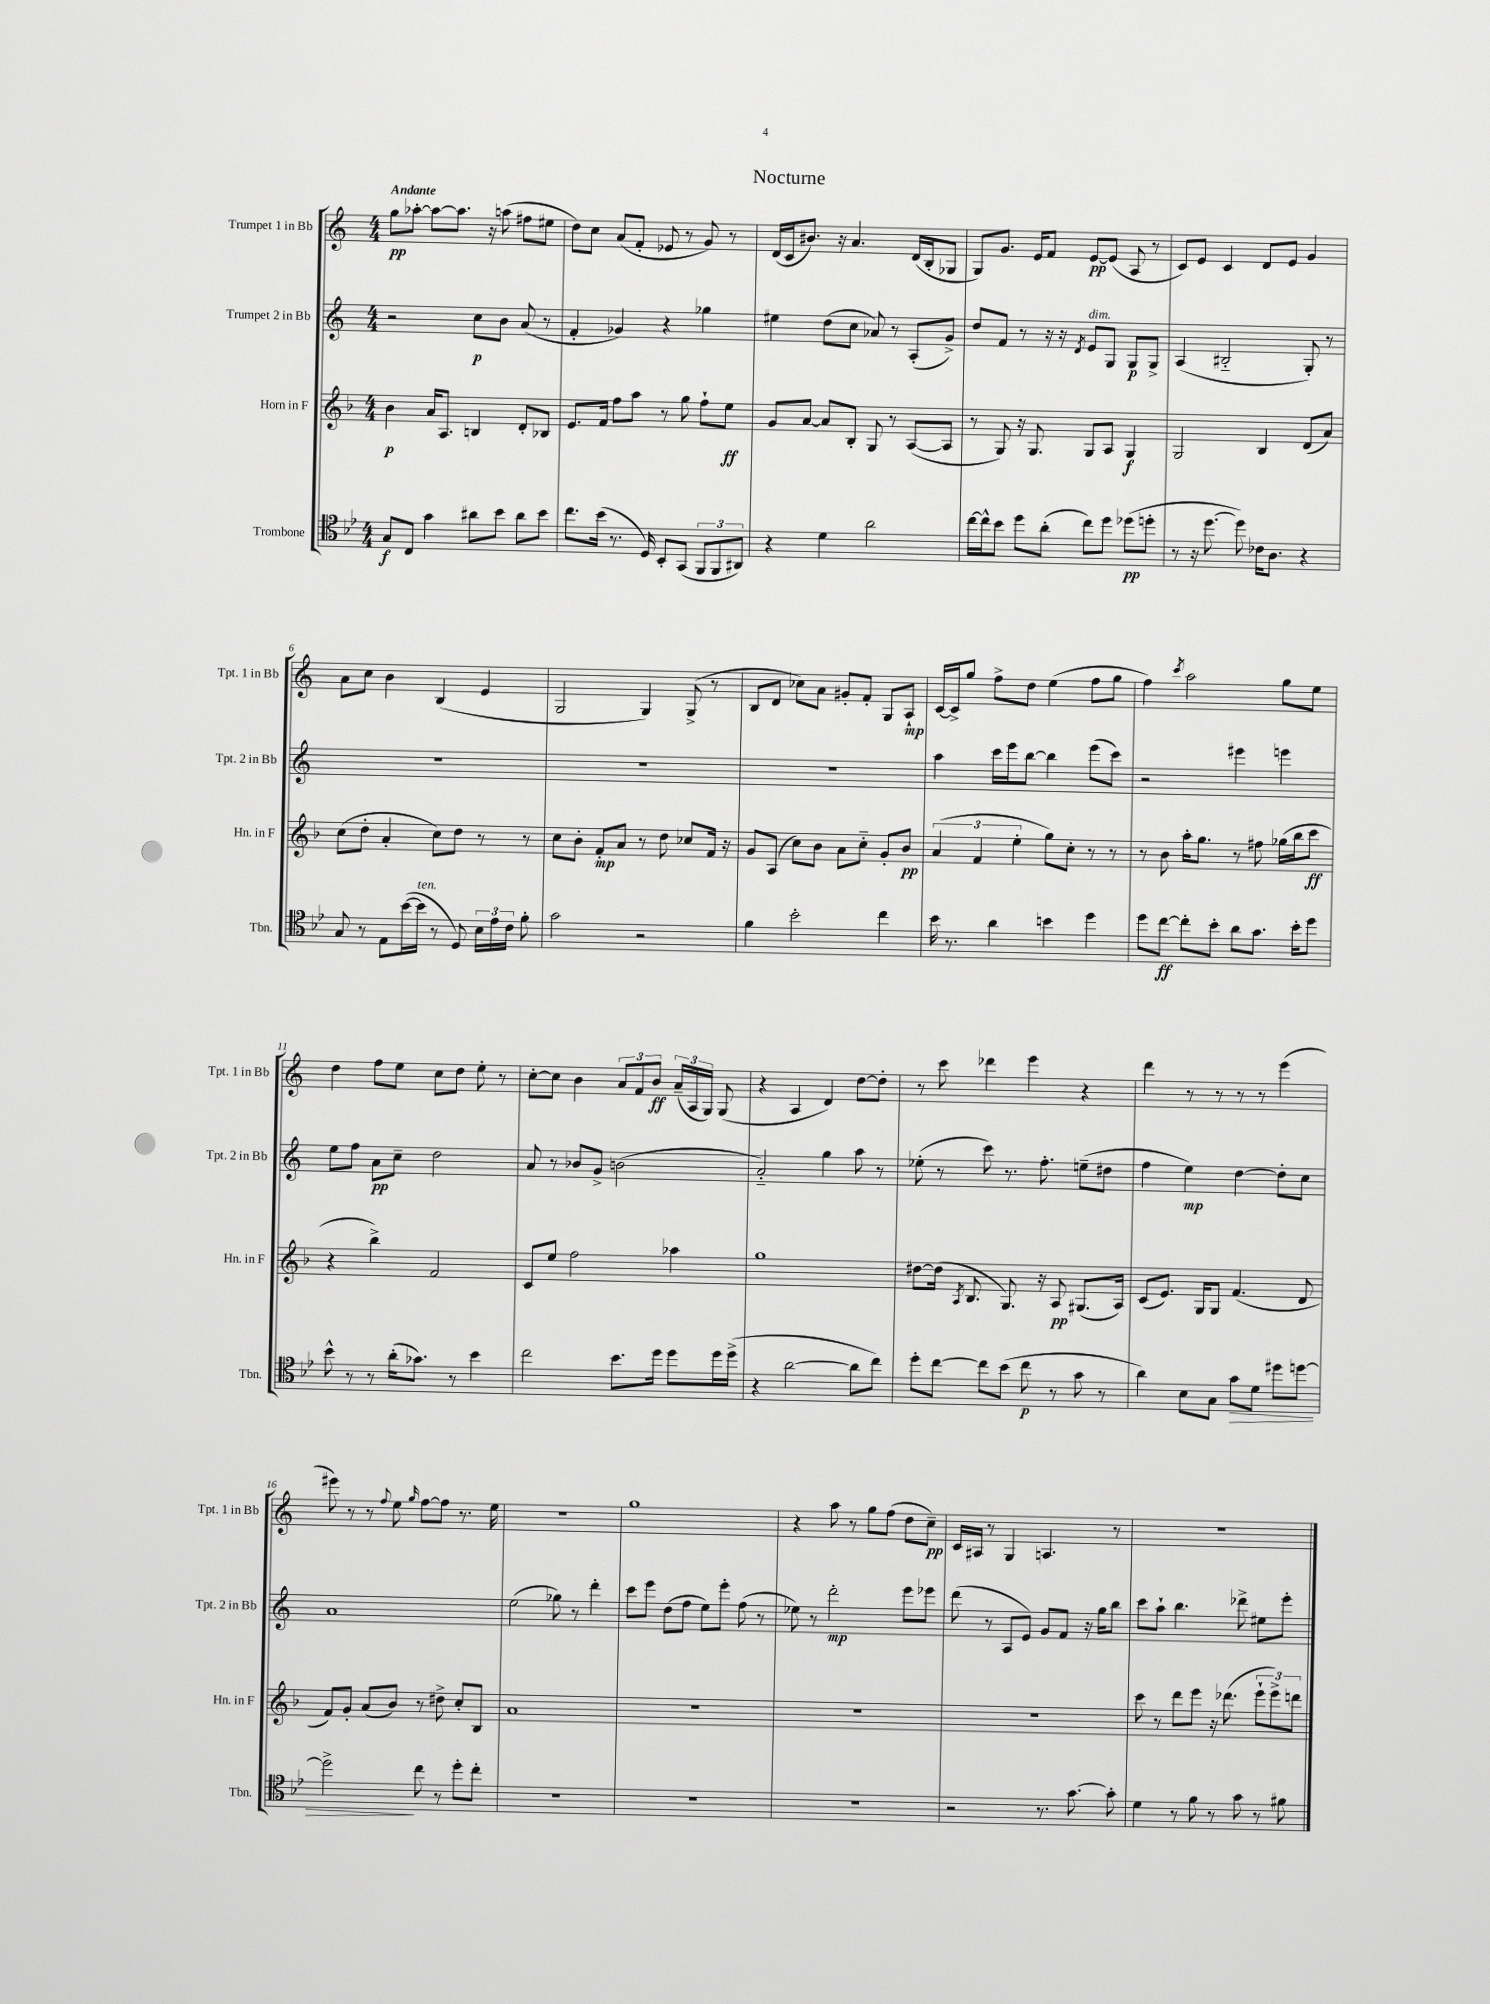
\header { title = "Nocturne" }
<<
\new StaffGroup <<
\new Staff = "s0" \with { instrumentName = "Trumpet 1 in Bb" shortInstrumentName = "Tpt. 1 in Bb" } {
    \clef treble \key c \major \numericTimeSignature \time 4/4 \tempo "Andante"
    \autoBeamOff g''8[\pp aes''8]~-. aes''8[~ aes''8.] r16 a''8( fis''8[ eis''8] |
    d''8[) c''8] a'8[( f'8]-. ees'8 r8 g'8) r8 |
    d'16[( c'16 bis'8.]) r16 a'4. d'16[( b16-. ges8] |
    g8[) g'8.] e'16[ f'8] e'8[~\pp e'8]( a8 r8 |
    c'8[) e'8] c'4 d'8[ e'8] g'4 |
    a'8[ c''8] b'4 b4( e'4 |
    g2 g4) g8->( r8 |
    b8[ d'8] ces''8[) a'8] gis'8[-. f'8]-. g8[ a8]-!\mp |
    c'16[~ c'16-> g''8] f''8[-> d''8] e''4( f''8[ g''8] |
    f''4) \acciaccatura { c'''8 } a''2 g''8[ e''8] |
    d''4 f''8[ e''8] c''8[ d''8] e''8-. r8 |
    c''8[~-. c''8] b'4 \tuplet 3/2 { a'8[ f'8 b'8]\ff } \tuplet 3/2 { a'16[--( a16 g16]) } g8( |
    r4 a4 d'4) d''8[~ d''8]-. |
    r8 c'''8 des'''4 e'''4 r4 |
    d'''4 r8 r8 r8 r8 e'''4( |
    eis'''8) r8 r8 \appoggiatura { f''8 } e''8 \grace { g''16 } f''8[~ f''8] r8. e''16 |
    R1 |
    g''1 |
    r4 a''8 r8 g''8[ f''8]( d''8[ c''8]--\pp) |
    c'16[ ais16] r8 g4 a4. r8 |
    R1 \bar "|." |
}
\new Staff = "s1" \with { instrumentName = "Trumpet 2 in Bb" shortInstrumentName = "Tpt. 2 in Bb" } {
    \clef treble \key c \major \numericTimeSignature \time 4/4
    \autoBeamOff r2 c''8[\p b'8] a'8( r8 |
    f'4-. ges'4) r4 ges''4 |
    eis''4 d''8[( c''8] aes'8) r8 a8[-.( g'8]->) |
    d''8[ f'8] r8 r16 r16 \acciaccatura { d'8 } e'8[^\markup { \italic "dim." } g8] g8[\p g8]-> |
    a4( bis2-_ g8-.) r8 |
    R1 |
    R1 |
    R1 |
    a''4 c'''16[ e'''16 b''8]~ b''4 e'''8[( c'''8]) |
    r2 eis'''4 e'''4 |
    e''8[ f''8] a'8[\pp c''8]-- d''2 |
    a'8 r8 bes'8[ g'8]-> b'2( |
    a'2-_) g''4 a''8 r8 |
    ees''8-.( r8 c'''8) r8. f''8.-. e''8[--( dis''8] |
    f''4 e''4\mp) d''4~ d''8[-. c''8] |
    a'1 |
    e''2( ges''8) r8 d'''4-. |
    c'''8[ e'''8] d''8[( f''8] e''8[) e'''8]-. f''8( r8 |
    ees''8) r8 d'''2-.\mp e'''8[ ees'''8] |
    d'''8( r8 a8[ e'8]) g'8[ f'8] r16 g''16[ b''8] |
    c'''8[ a''8]-! b''4. des'''8-> eis''8[ e'''8]-. \bar "|." |
}
\new Staff = "s2" \with { instrumentName = "Horn in F" shortInstrumentName = "Hn. in F" } {
    \clef treble \key f \major \numericTimeSignature \time 4/4
    \autoBeamOff bes'4\p a'16[ a8.] b4 d'8[-. bes8] |
    e'8.[ f'16] f''8[ a''8] r8 g''8 f''8[-! e''8]\ff |
    g'8[ a'8]~ a'8[ bes8]-. g8 r8 a8[~( a8] |
    r8 g8) r16 g8. g8[ a8] g4\f |
    g2 bes4 d'8[( a'8]) |
    c''8[( d''8]-. a'4-. c''8[) d''8] r8 r8 |
    c''8[ bes'8]-. f'8[-.\mp a'8] r8 d''8 ces''8[ f'16] r16 |
    g'8[ a8]( c''8[) bes'8] a'8[ c''8]-_ g'8[-. bes'8]\pp |
    \tuplet 3/2 { a'4( f'4 e''4-. } g''8[) c''8]-. r8 r8 |
    r8 bes'8 a''16[-. g''8.] r8 fis''8 ges''16[( bes''16 c'''8]\ff |
    r4 bes''4->) f'2 |
    c'8[ e''8] f''2 aes''4 |
    g''1 |
    dis''8[~ dis''16]( \acciaccatura { a8 } bes8. g8.) r16 a8\pp gis8.[( a16]) |
    c'8[( e'8.]) g16[ g8] f'4.( d'8 |
    f'8[) g'8]-. a'8[( bes'8]) r8 dis''8-> c''8[-. bes8] |
    a'1 |
    R1 |
    R1 |
    R1 |
    c'''8 r8 d'''8[ e'''8] r16 des'''8.( \tuplet 3/2 { e'''8[-! e'''8->) d'''8] } \bar "|." |
}
\new Staff = "s3" \with { instrumentName = "Trombone" shortInstrumentName = "Tbn." } {
    \clef tenor \key bes \major \numericTimeSignature \time 4/4
    \autoBeamOff g8[\f c8] g'4 ais'8[ bes'8] ais'8[ bes'8] |
    c''8.[ bes'16]( r8. d16) bes,8[-. g,8]( \tuplet 3/2 { f,8[ f,8 ais,8]) } |
    r4 d'4 a'2 |
    c''16[~ c''16-^ bes'8] d''8[ a'8]-.( c''8[) d''8] des''8[\pp( d''8]-. |
    r8 r16 d''8.~ d''8) ces'16[ a8.] r4 |
    g8 r8 ees8[ bes'16~( bes'16]^\markup { \italic "ten." } r8 d8) \tuplet 3/2 { bes16[ ees'16 c'16] } f'8-. |
    g'2 r2 |
    f'4 bes'2-. c''4 |
    bes'16 r8. a'4 b'4 d''4 |
    d''8[ c''8]~\ff c''8[-. bes'8]-. a'8[ g'8.] bes'16[-. d''8] |
    bes'8-^ r8 r8 a'16[-.( ges'8.]) r8 bes'4 |
    c''2 bes'8.[ d''16] d''8[ d''16 d''16]->( |
    r4 a'2~ a'8[ c''8]) |
    d''8[-. c''8]~ c''8[ bes'8]( c''8\p r8 g'8 r8 |
    a'4) bes8[ g8] g'8[\> d'8] dis''8[ d''8]~ |
    d''2->\! c''8 r8 d''8[-. c''8]-. |
    R1 |
    R1 |
    R1 |
    r2 r8. g'8.~ g'8-. |
    d'4 r8 f'8 r8 g'8 r8 fis'8 \bar "|." |
}
>>
>>
